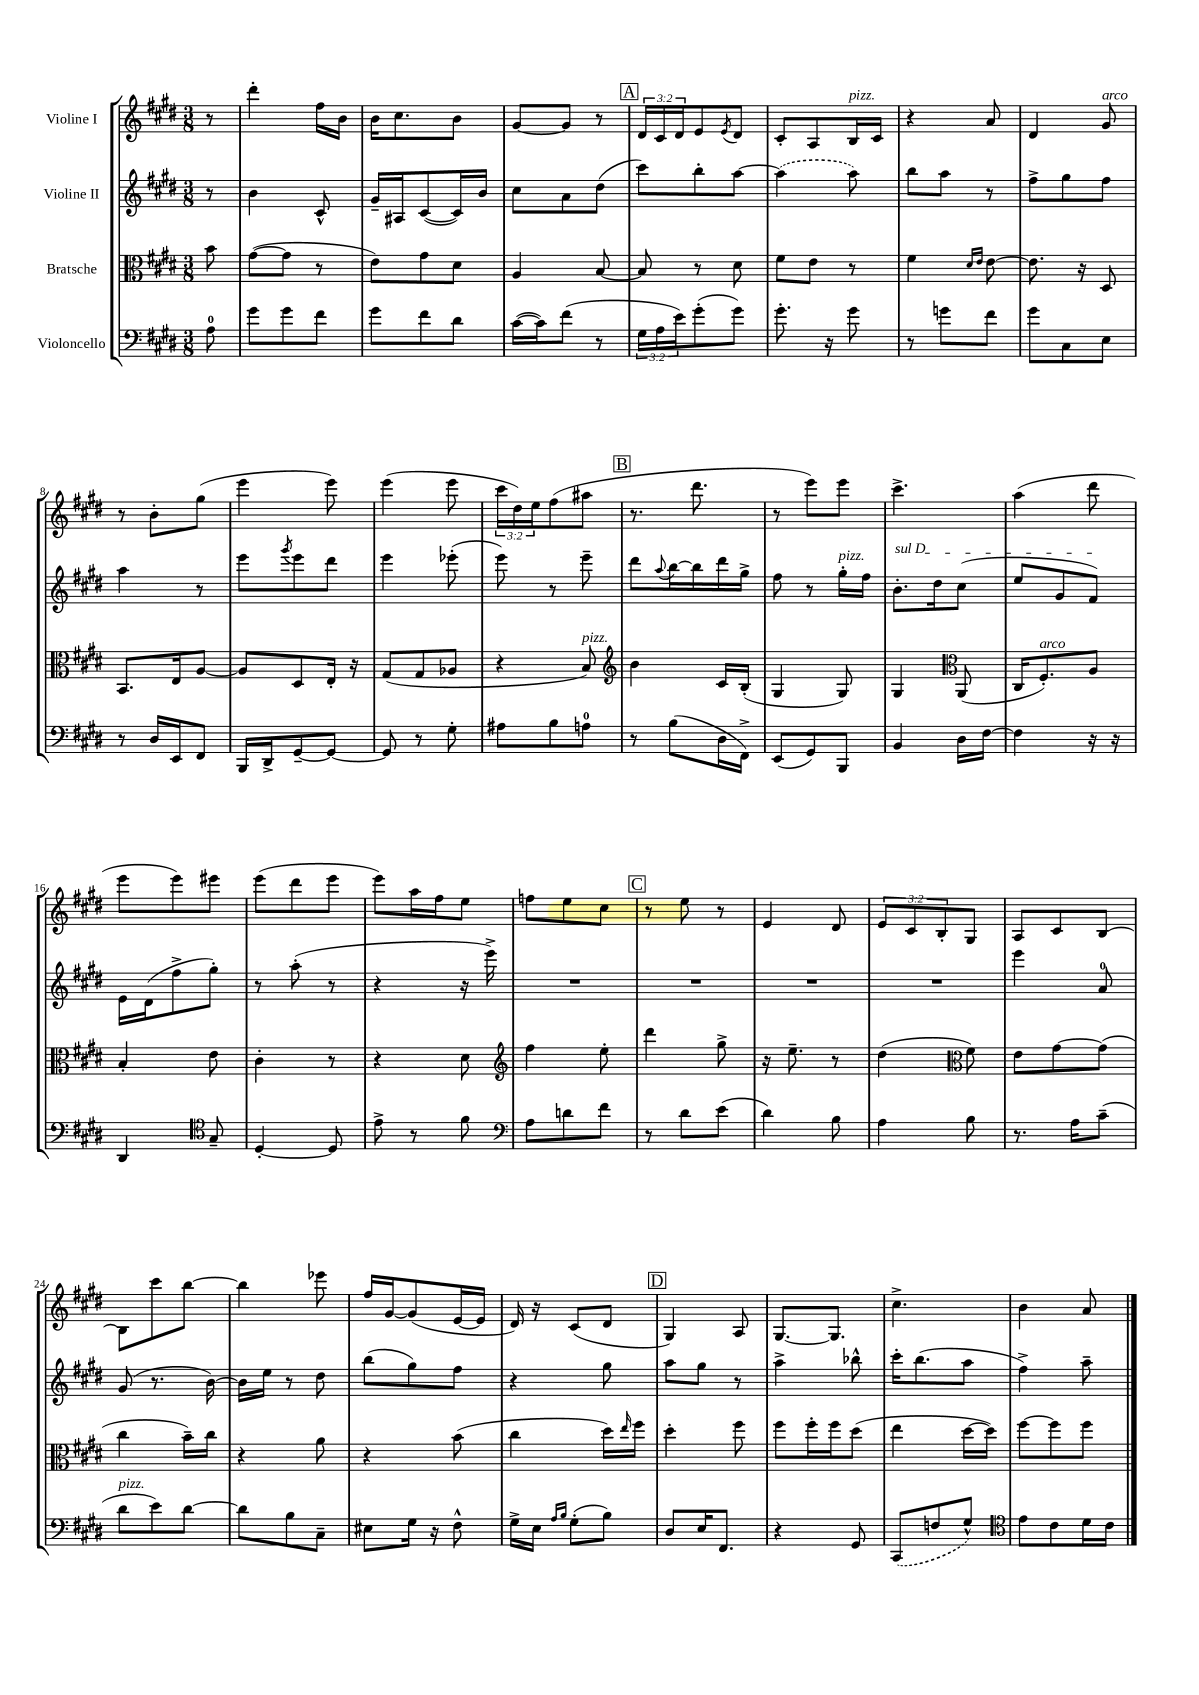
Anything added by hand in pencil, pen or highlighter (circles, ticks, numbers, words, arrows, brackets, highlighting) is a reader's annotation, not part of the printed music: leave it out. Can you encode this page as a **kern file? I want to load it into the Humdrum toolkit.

**kern	**kern	**kern	**kern
*staff4	*staff3	*staff2	*staff1
*clefF4	*clefC3	*clefG2	*clefG2
*k[f#c#g#d#]	*k[f#c#g#d#]	*k[f#c#g#d#]	*k[f#c#g#d#]
*M3/8	*M3/8	*M3/8	*M3/8
8A\	8b\	8r	8r
=	=	=	=
8g#\L	([8g#\L	4b\	4ddd#'\
8g#\	8g#\]J	.	.
8f#\J	8r	8c#^^/	16ff#\LL
.	.	.	16b\JJ
=	=	=	=
8g#\L	8e\L)	16g#~/LL	16b\LK
.	.	16A#/J	8.cc#\
8f#\	8g#\	([8c#/	.
8d#\J	8d#\J	16c#/]L)	8b\J
.	.	16b/JJ	.
=	=	=	=
([16c#\LL	4A/	8cc#\L	[8g#/L
16c#\]J)	.	.	.
(8f#\J	.	8a\	8g#/]J
8r	[8B/	(8dd#\J	8r
=	=	=	=
24G#\LL	8B/]	8ccc#\L)	24d#/LL
24A\	.	.	24c#/
24e\J)	.	.	24d#/J
(8g#'\	8r	8bb'\	8e/
.	.	.	8qe/
8g#\J)	8d#\	[8aa\J	8d#/J
=	=	=	=
8.g#'\	8f#\L	(4aa\]	8c#'/L
.	8e\J	.	8A/
16r	.	.	.
8g#\	8r	8aa\)	16B/L
.	.	.	16c#/JJ
=	=	=	=
8r	4f#\	8bb\L	4r
8g\L	.	8aa\J	.
.	16qqd#/LL	.	.
.	16qqe/JJ	.	.
8f#\J	[8e\	8r	8a/
=	=	=	=
8g#\L	8.e\]	8ff#^\L	4d#/
8C#\	.	8gg#\	.
.	16r	.	.
8E\J	8D#/	8ff#\J	8g#/
=	=	=	=
8r	8.BB/L	4aa\	8r
16D#/LL	.	.	8b'\L
16EE/J	16E/k	.	.
8FF#/J	[8A/J	8r	(8gg#\J
=	=	=	=
16BBB/LL	8A/]L	8eee\L	4eee\
16DD#^/J	.	.	.
.	.	8qggg#/	.
[8GG#~/	8D#/	8eee\	.
8GG#/_J	16E'/Jk	8ddd#\J	8eee\)
.	16r	.	.
=	=	=	=
8GG#/]	(8G#/L	4eee\	(4eee\
8r	8G#/	.	.
8G#'\	8A-/J	(8eee-'\	8eee\
=	=	=	=
8A#\L	4r	8eee\)	24ccc#\LL
.	.	.	24dd#\)
.	.	.	24ee\J
8B\	.	8r	(8ff#\
8A\J	8B/)	8eee~\	8aa#\J
=	=	=	=
*	*clefG2	*	*
8r	4b\	8ddd#\L	8.r
.	.	8qqaa/	.
(8B\L	.	[16bb\L	.
.	.	16bb\]	8.ddd#\
16D#\L	16c#/LL	16ddd#\	.
16FF#^\JJ)	(16B'/JJ	16gg#^\JJ	.
=	=	=	=
(8EE/L	4G#/	8ff#\	8r
8GG#/)	.	8r	8eee\L)
8BBB/J	8G#/)	16gg#'\LL	8eee\J
.	.	16ff#\JJ	.
=	=	=	=
4BB/	4G#/	8.b'\L	4.ccc#^\
.	.	16dd#\k	.
*	*clefC3	*	*
16D#\LL	(8AA/	(8cc#\J	.
[16F#\JJ	.	.	.
=	=	=	=
4F#\]	16C#/LK	8ee/L	(4aa\
.	8.F#'/)	.	.
.	.	8g#/	.
16r	8A/J	8f#/J)	8ddd#\
16r	.	.	.
=	=	=	=
4DD#/	4B'/	16e\LL	8eee\L
.	.	(16d#\J	.
.	.	8ff#^\	8eee\)
*clefC4	*	*	*
8G#~/	8e\	8gg#'\J)	8eee#\J
=	=	=	=
[4D#'/	4c#'\	8r	(8eee\L
.	.	(8aa'\	8ddd#\
8D#/]	8r	8r	8eee\J
=	=	=	=
8e^\	4r	4r	8eee\L)
8r	.	.	16aa\L
.	.	.	16ff#\J
8f#\	8d#\	16r	8ee\J
.	.	16eee^\)	.
=	=	=	=
*clefF4	*clefG2	*	*
8A\L	4ff#\	4.r	8ff\L
8d\	.	.	8ee\
8f#\J	8ee'\	.	8cc#\J
=	=	=	=
8r	4ddd#\	4.r	8r
8d#\L	.	.	8ee\
(8e\J	8gg#^\	.	8r
=	=	=	=
4d#\)	16r	4.r	4e/
.	8.ee~\	.	.
8B\	8r	.	8d#/
=	=	=	=
4A\	(4dd#\	4.r	12e/L
.	.	.	12c#/
.	.	.	12B'/
*	*clefC3	*	*
8B\	8f#\)	.	8G#/J
=	=	=	=
8.r	8e\L	4eee\	8A/L
.	[8g#\	.	8c#/
16A\LK	.	.	.
(8c#~\J	(8g#\]J	8a/	[8B/J
=	=	=	=
8d#\L	4cc#\	(8g#/	8B\]L
8e\)	.	8.r	8ccc#\
[8d#\J	16b~\LL)	.	[8bb\J
.	16cc#\JJ	[16b\)	.
=	=	=	=
8d#\]L	4r	16b\]LL	4bb\]
.	.	16ee\JJ	.
8B\	.	8r	.
8C#~\J	8a\	8dd#\	8eee-\
=	=	=	=
8E#\L	4r	(8bb\L	16ff#/LL
.	.	.	[16g#/J
16G#\Jk	.	8gg#\)	(8g#/]
16r	.	.	.
8F#^^\	(8b\	8ff#\J	[16e/L
.	.	.	16e/]JJ
=	=	=	=
16G#^\LL	4cc#\	4r	16d#/)
16E\JJ	.	.	16r
16qqA/LL	.	.	.
16qqB/JJ	.	.	.
(8G#'\L	.	.	(8c#/L
8B\J)	16dd#\LL)	8gg#\	8d#/J
.	16qqee/	.	.
.	16ff#\JJ	.	.
=	=	=	=
8D#/L	4dd#'\	8aa\L	4G#/)
16E/K	.	8gg#\J	.
8.FF#/J	.	.	.
.	8ff#\	8r	8A/
=	=	=	=
4r	8ff#\L	4aa^\	[8.G#/L
.	16ff#'\L	.	.
.	16ff#\J	.	8.G#/]J
8GG#/	(8dd#\J	8bb-^^\	.
=	=	=	=
(8CC#/L	4ee\	16ccc#'\LK	4.cc#^\
.	.	(8.bb\	.
8F/	.	.	.
8G#^^/J)	[16dd#\LL	8aa\J	.
.	16dd#\]JJ)	.	.
=	=	=	=
*clefC4	*	*	*
8e\L	[8ff#\L	4ff#^\)	4b\
8c#\	8ff#\]	.	.
16d#\L	8ff#\J	8aa~\	8a/
16c#\JJ	.	.	.
==	==	==	==
*-	*-	*-	*-
